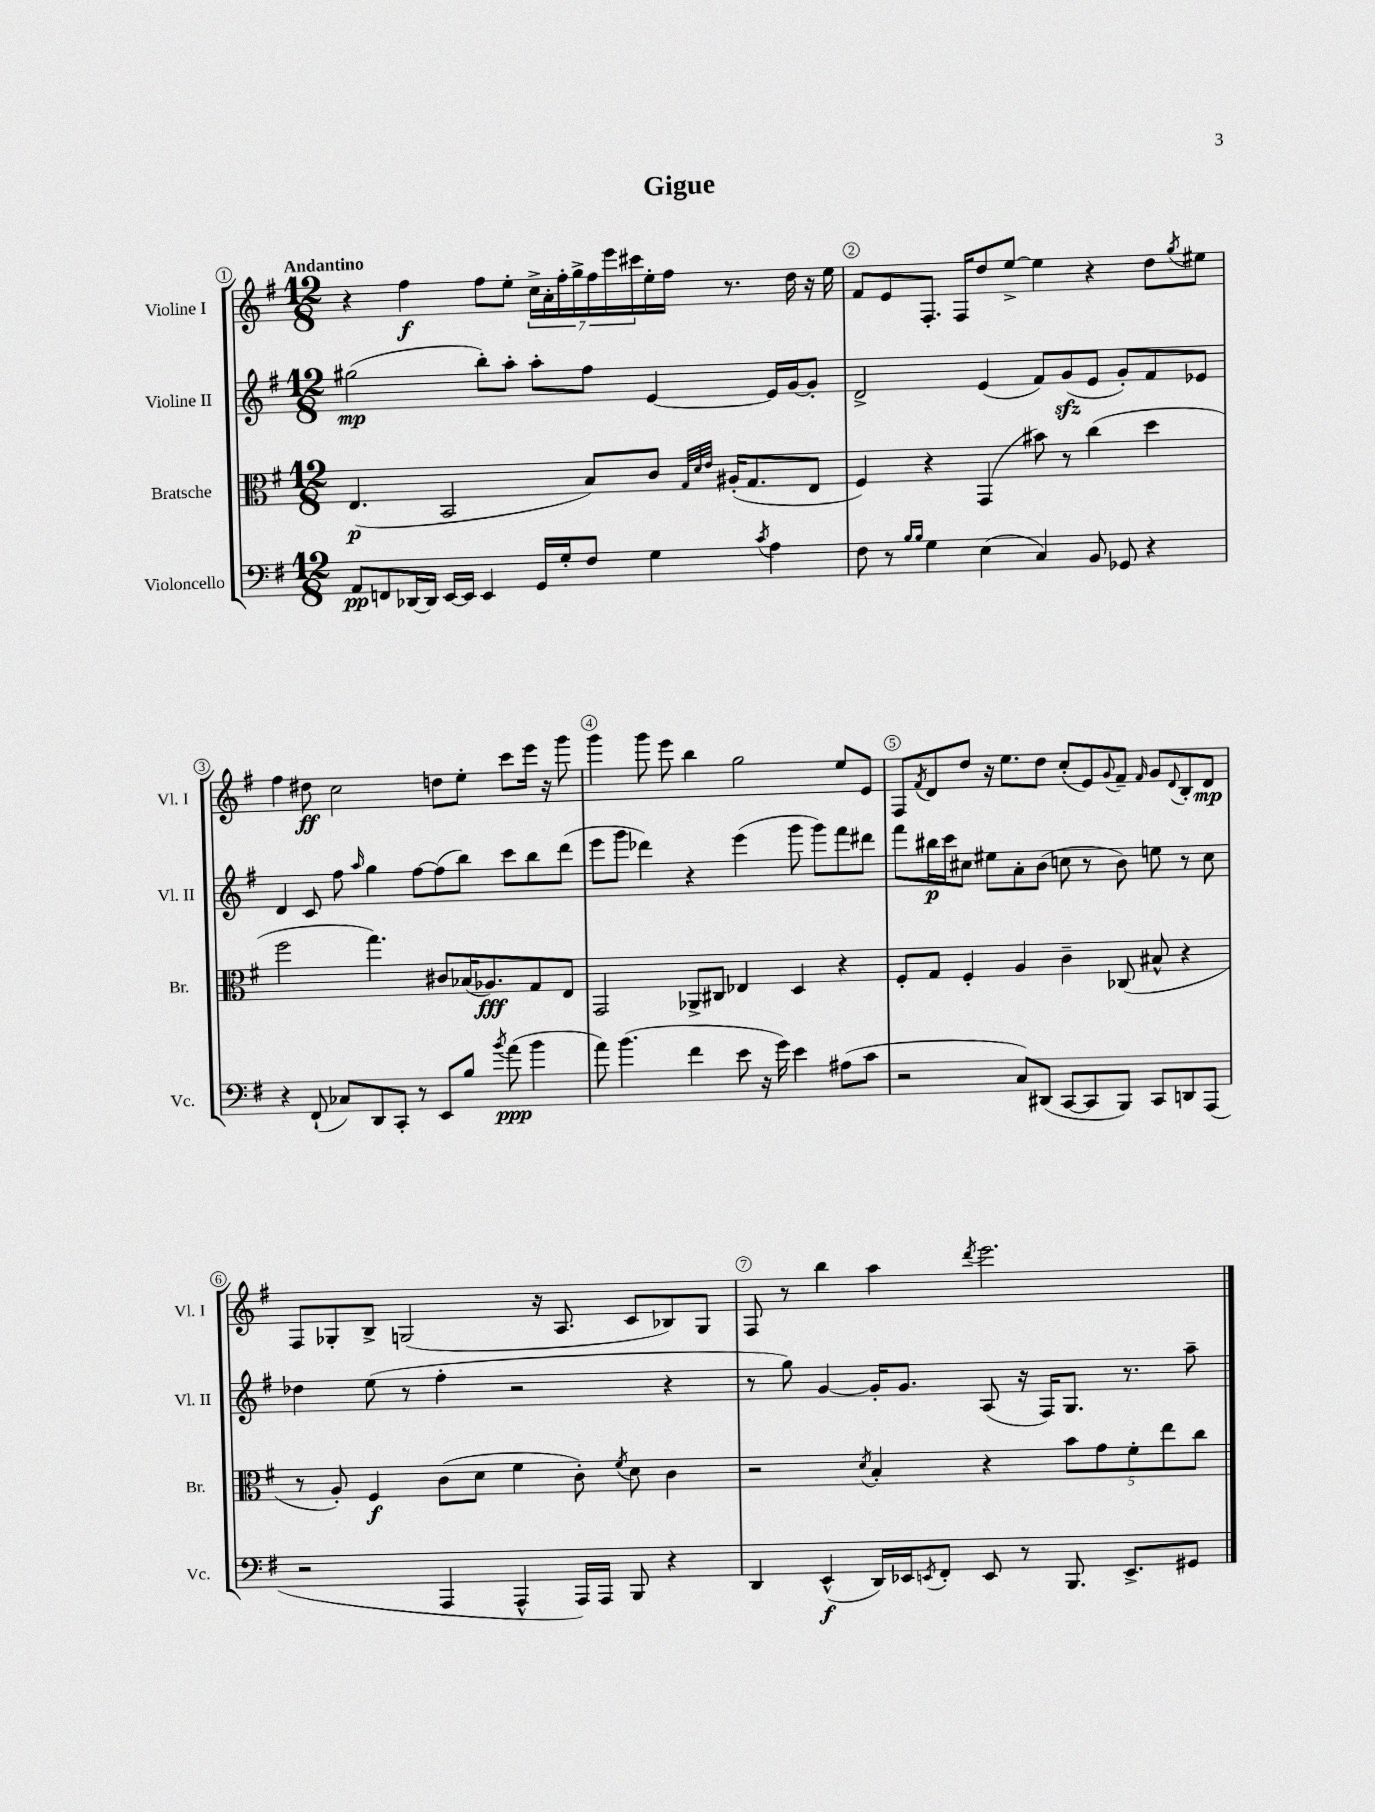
\header { title = "Gigue" }
<<
\new StaffGroup <<
\new Staff = "s0" \with { instrumentName = "Violine I" shortInstrumentName = "Vl. I" } {
    \clef treble \key g \major \numericTimeSignature \time 12/8 \tempo "Andantino"
    r4 fis''4\f fis''8 e''8-. \tuplet 7/4 { c''16-> a'16-. fis''16-. g''16-> fis''16 e'''16 cis'''16 } e''16-. fis''16 r8. d''16 r16 e''16 |
    fis'8 e'8 fis8.-. fis16 d''8 e''8~-> e''4 r4 d''8 \acciaccatura { g''8 } eis''8 |
    fis''4 dis''8\ff c''2 d''8 e''8-. c'''8 e'''16 r16 g'''8 |
    g'''4 g'''8 e'''8 b''4 g''2 e''8 e'8 |
    fis8 \acciaccatura { fis'8 } d'8 d''8 r16 e''8. d''8 c''8-.( e'8) \appoggiatura { g'8 } fis'8-- \grace { fis'16 } g'8 \appoggiatura { d'8 } b8-. d'8\mp |
    fis8 ges8-. b8-> g2( r16 a8. c'8 bes8) g8 |
    fis8 r8 b''4 a''4 \acciaccatura { d'''8 } e'''2. \bar "|." |
}
\new Staff = "s1" \with { instrumentName = "Violine II" shortInstrumentName = "Vl. II" } {
    \clef treble \key g \major \numericTimeSignature \time 12/8
    gis''2\mp( b''8-.) a''8-. a''8-. fis''8 e'4~ e'16 g'16~ g'8-. |
    d'2-> e'4( fis'8) g'8\sfz( e'8 g'8-.) fis'8 ees'8 |
    d'4 c'8 fis''8 \grace { a''16 } g''4 fis''8~ fis''8( b''8) c'''8 b''8 d'''8( |
    e'''8 g'''8 des'''4) r4 e'''4( g'''8 g'''8) fis'''8 dis'''8 |
    fis'''8 bis''16\p c'''16 cis''8 eis''8 a'8-. b'8( c''8 r8 b'8) e''8 r8 c''8 |
    des''4 e''8( r8 fis''4-. r2 r4 |
    r8 g''8) g'4~ g'16-. g'8. a8( r16 fis16) g8. r8. a''8-- \bar "|." |
}
\new Staff = "s2" \with { instrumentName = "Bratsche" shortInstrumentName = "Br." } {
    \clef alto \key g \major \numericTimeSignature \time 12/8
    e4.\p( b,2 b8) c'8 \grace { g32 d'32 e'32 } ais16-.( g8. e8 |
    fis4) r4 g,4( bis'8) r8 c''4( d''4 |
    fis''2 g''4.) cis'8 bes16( aes8.\fff) g8 e8 |
    g,2 aes,8-> cis8 ees4 d4 r4 |
    fis8-. g8 fis4-. a4 c'4-- ces8( bis8-^ r4 |
    r8 a8-.) fis4\f c'8( d'8 fis'4 c'8-.) \acciaccatura { fis'8 } d'8 c'4 |
    r2 \acciaccatura { d'8 } b4-. r4 \tuplet 5/4 { b'8 g'8 fis'8-. e''8 c''8 } \bar "|." |
}
\new Staff = "s3" \with { instrumentName = "Violoncello" shortInstrumentName = "Vc." } {
    \clef bass \key g \major \numericTimeSignature \time 12/8
    a,8\pp f,8 des,16~ des,16 e,16~ e,16 e,4 g,16 g16-. fis8 g4 \acciaccatura { c'8 } a4 |
    fis8 r8 \grace { b16 b16 } g4 e4( c4) b,8 ges,8 r4 |
    r4 fis,8-!( ces8) d,8 c,8-. r8 e,8 b8 \acciaccatura { b'8 } a'8\ppp( b'4 |
    a'8) b'4.( fis'4 e'8 r16 g'16) e'4 ais8( c'8 |
    r2 c8) dis,8( c,8~ c,8 b,,8) c,8 d,8 a,,8( |
    r2 a,,4 a,,4-^ a,,16) a,,16 b,,8 r4 |
    d,4 e,4-^\f( d,16) ees,16 \acciaccatura { e,8 } fis,8-. e,8 r8 b,,8. e,8.-> gis,8 \bar "|." |
}
>>
>>
\layout { \context { \Score \override BarNumber.break-visibility = ##(#f #t #t) barNumberVisibility = #all-bar-numbers-visible \override BarNumber.stencil = #(make-stencil-circler 0.1 0.3 ly:text-interface::print) } }
